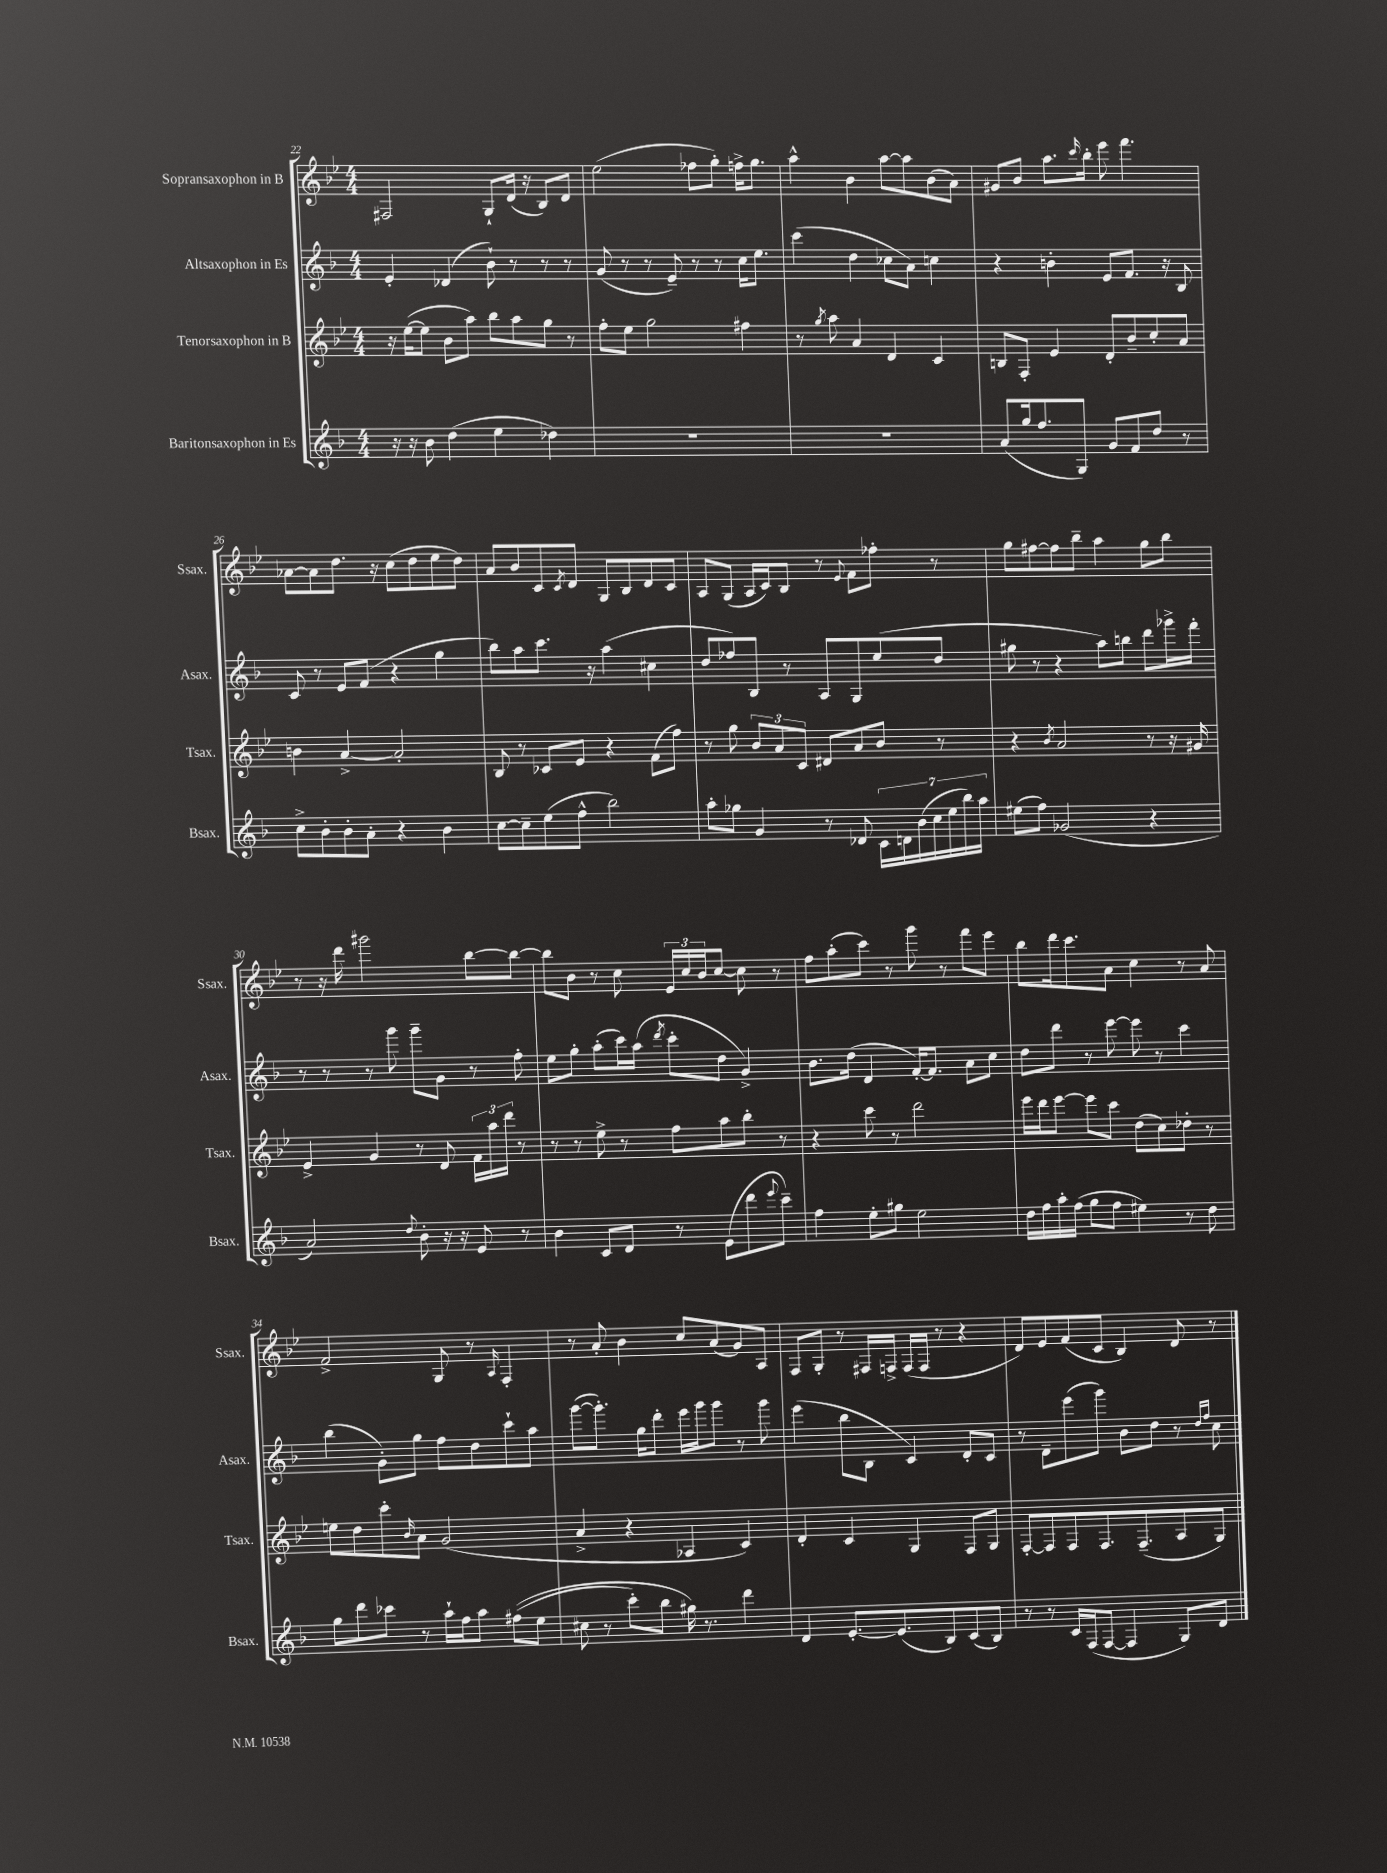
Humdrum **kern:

**kern	**kern	**kern	**kern
*staff4	*staff3	*staff2	*staff1
*clefG2	*clefG2	*clefG2	*clefG2
*k[b-]	*k[b-e-]	*k[b-]	*k[b-e-]
*M4/4	*M4/4	*M4/4	*M4/4
16r	16r	4e'/	2F#/
16r	([16ee-\LK	.	.
8b-\	8ee-\]J	.	.
(4dd\	8b-\L	(4d-/	.
.	8aa\J)	.	.
4ee\	8bb-\L	8b-`\)	8G`/L
.	8aa\	8r	(16d/Jk
.	.	.	16r
4dd-\)	8gg\J	8r	8B-/L)
.	8r	8r	8d/J
=	=	=	=
1r	8ff'\L	(8g/	(2ee-\
.	8ee-\J	8r	.
.	2gg\	8r	.
.	.	8e~/)	.
.	.	8r	8ff-\L
.	.	8r	8gg'\J)
.	4ff#\	16cc\LK	16ff^\LK
.	.	8.ee\J	8.gg\J
=	=	=	=
1r	8r	(4ccc\	4aa^^\
.	8qgg/	.	.
.	8aa\	.	.
.	4a/	4dd\	4b-\
.	4d/	8cc-\L	[8aa\L
.	.	8a\J)	8aa\]
.	4c/	4cc\	(8b-\
.	.	.	8a\J)
=	=	=	=
(8a/L	8B/L	4r	8g#/L
16gg/k	8F'/J	.	8b-/J
8.ff/	.	.	.
.	4e-/	4b'\	8.aa\L
8G/J)	.	.	.
.	.	.	16qqccc/
.	.	.	16bb-'\Jk
8g/L	8d'/L	8e/L	8eee-\
8f/	8b-~/	8.f/J	4.fff\
8dd/J	8cc'/	.	.
.	.	16r	.
8r	8a/J	8B-/	.
=	=	=	=
8cc^\L	4b\	8c/	[8a-\L
8b-'\	.	8r	8a-\]
8b-'\	[4a^/	8e/L	8.dd\J
8a'\J	.	(8f/J	.
.	.	.	16r
4r	2a'/]	4r	(8cc\L
.	.	.	8dd\
4b-\	.	4gg\	8ee-\
.	.	.	8dd\J)
=	=	=	=
[8cc\L	8B-/	8bb-\L)	8a/L
8cc~\]	8r	8aa\	8b-/
(8ee\	8c-/L	8.ccc\J	8c/
.	.	.	8qc/
8ff^^\J	8e-/J	.	8d/J
.	.	16r	.
2bb-\)	4r	(4aa\	8G/L
.	.	.	8B-/
.	(8f\L	4cc#\	8d/
.	8ff\J)	.	8c/J
=	=	=	=
8aa'\L	8r	8dd/L	8A/L
8gg-\J	8gg\	8ff-/)	(8G/J
4g/	12b-/L	8B-/J	16A/LL
.	.	.	16c/J)
.	12a/	.	.
.	.	8r	8B-/J
.	12c/J	.	.
8r	8d#/L	8A/L	8r
.	.	.	8qqe-/
8d-/	8a/	8G/	8f\L
28c\LL	8b-/J	(8ee/	8ff-'\J
28d\	.	.	.
(28b-\	.	.	.
28cc\	.	.	.
.	8r	8dd/J	8r
28ee\	.	.	.
28bb-\)	.	.	.
28aa\JJ	.	.	.
=	=	=	=
(8ee#\L	4r	8gg#\	8gg\L
8ff\J)	.	8r	[8ff#\
.	8qb-/	.	.
(2g-/	2a/	4r	8ff#\]
.	.	.	8bb-~\J
.	.	8aa\L)	4aa\
.	.	8bb\J	.
4r	8r	8ddd\L	8gg\L
.	16r	16ggg-^\L	8bb-\J
.	16g#/	16fff'\JJ	.
=	=	=	=
2a/)	4e-^/	8r	8r
.	.	8r	16r
.	.	.	16ddd\
.	4g/	8r	2ggg#\
.	.	8ggg\	.
8qqdd/	.	.	.
8b-'\	8r	8ggg~\L	.
16r	8d/	8g\J	.
16r	.	.	.
8e/	24f\LL	8r	[8bb-\L
.	24aa\	.	.
.	24ddd\JJ	.	.
8r	8r	8ff'\	8bb-\_J
=	=	=	=
4b-\	8r	8ee\L	8bb-\]L
.	8r	8gg'\J	8b-\J
8c/L	8ee-^\	(8aa'\L	8r
8d/J	8r	16ccc\L)	8cc\
.	.	(16aa\JJ	.
.	.	8qddd/	.
8r	8ff\L	8ccc'\L	24e-/LL
.	.	.	24cc/
.	.	.	24b-/J
(8e\L	8aa\	8dd\J	[8cc/J
8ddd\	8bb-'\J	4g^/)	8cc\]
8qqeee/	.	.	.
8ccc~\J)	8r	.	8r
=	=	=	=
4ff\	4r	8.b-\L	8ff\L
.	.	.	(8aa'\
.	.	(16dd\Jk	.
8ee'\L	8ccc\	4d/	8ccc\J)
8gg#\J	8r	.	8r
2ee\	2ddd\	[16f'/LK)	8ggg\
.	.	8.f/]J	.
.	.	.	8r
.	.	8a\L	8fff\L
.	.	8cc\J	8eee-\J
=	=	=	=
16dd\LL	16eee-\LL	8dd\L	8bb-\L
16ff\	16ddd\J	.	.
16aa'\	[8eee-\J	8ddd\J	16ddd\k
(16ff\JJ	.	.	8.ccc\
8gg\L	8eee-\]L	8r	.
8ff\J	8ccc\J	[8eee\	8a\J
4ee#\)	(8dd\L	8eee\]	4cc\
.	8cc\)	8r	.
8r	8dd-'\J	4ccc\	8r
8dd\	8r	.	8a/
=	=	=	=
8gg\L	8ee\L	(4bb-\	2f^/
8ddd\	8dd\	.	.
8ccc-\J	8ccc'\	8g'\L)	.
.	16qqb-/	.	.
8r	8a\J	8gg\J	.
16aa`\LL	(2g/	8ff\L	8G/
16ff\J	.	.	.
8aa\J	.	8dd\	8r
.	.	.	16qqA/
&((8ff#\L	.	8ccc`\	4F'/
8ee\J	.	8aa\J	.
=	=	=	=
8cc#\	4a^/	([8ggg\L	8r
8r	.	8.ggg'\]J)	8a'/
8ccc'\L)	4r	.	4b-\
.	.	16gg\LK	.
8bb-\J	.	8ddd'\J	.
16gg#\&)	4A-/	16eee\LL	8cc/L
8.r	.	16ggg\J	.
.	.	8ggg\J	(8a/
4ddd\	4c/)	8r	8g/)
.	.	8ggg\	8A/J
=	=	=	=
4d/	4d'/	(4eee\	8F/L
.	.	.	8G'/J
[8.e'/L	4c/	8bb-\L	8r
.	.	8B-\J	16F#/LL
(8.e/]	.	.	16F^/JJ
.	4G/	4c/)	(16F/LL
.	.	.	16F/JJ
8B-/)	.	.	8r
(8c/	8F/L	8d'/L	4r
8B-/J)	8G/J	8c/J	.
=	=	=	=
8r	[8F'/L	8r	8d/L)
8r	8F/]	8d~\L	8e-/
16c/LL	8F/	(8eee\	(8f/
(16F/J	.	.	.
[8F/J	8.F/	8ggg\J)	8c/J
4F/]	.	8b-\L	4B-/)
.	(8.F~/	.	.
.	.	8dd\J	.
8G/L)	8A/	8r	8d/
.	.	16qqdd/LL	.
.	.	16qqff/JJ	.
8d/J	8G/J)	8cc\	8r
==	==	==	==
*-	*-	*-	*-
